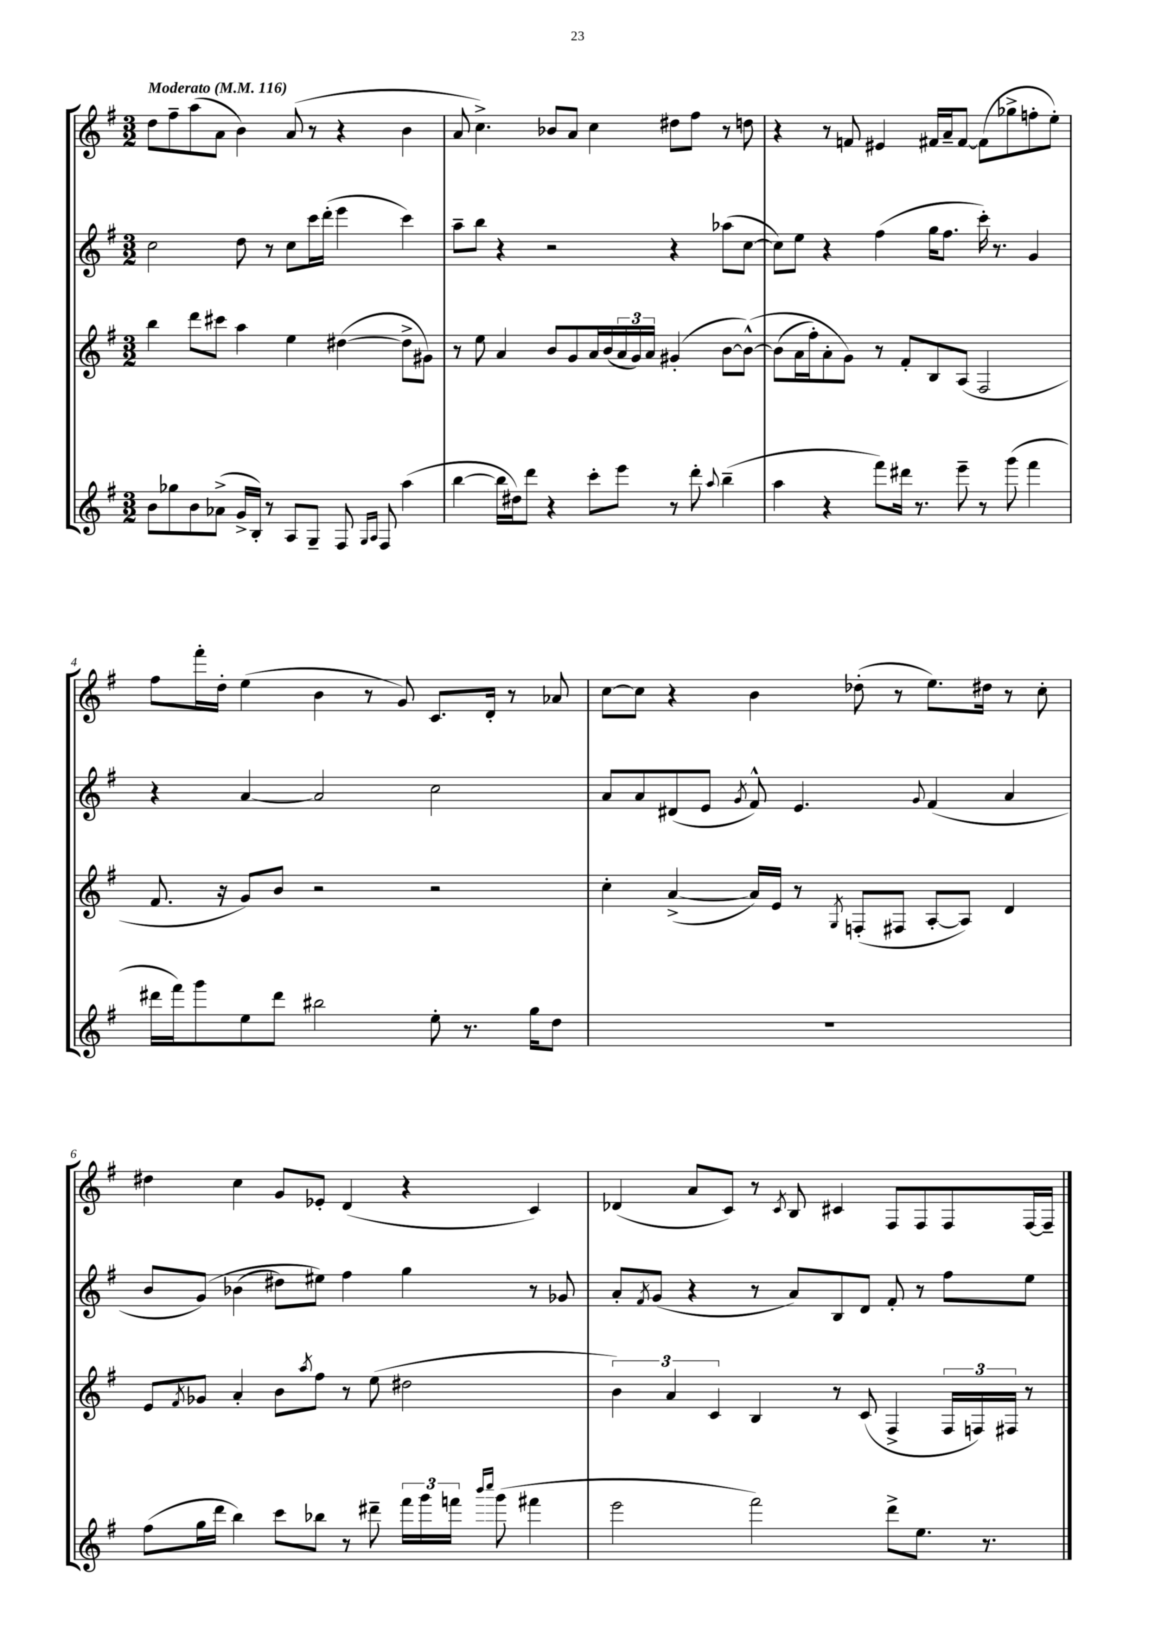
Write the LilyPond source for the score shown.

<<
\new StaffGroup <<
\new Staff = "s0" {
    \clef treble \key g \major \numericTimeSignature \time 3/2 \tempo "Moderato" 4 = 116
    d''8 fis''8-- a''8( a'8 b'4) a'8( r8 r4 b'4 |
    a'8 c''4.->) bes'8 a'8 c''4 dis''8 fis''8 r8 d''8 |
    r4 r8 f'8 eis'4 fis'16 a'16-- fis'8~ fis'8( ges''8-> f''8-. e''8-.) |
    fis''8 fis'''16-. d''16-. e''4( b'4 r8 g'8) c'8. d'16-. r8 aes'8 |
    c''8~ c''8 r4 b'4 des''8-.( r8 e''8.) dis''16 r8 c''8-. |
    dis''4 c''4 g'8 ees'8-. d'4( r4 c'4) |
    des'4( a'8 c'8) r8 \acciaccatura { c'8 } b8 cis'4 fis8 fis8 fis8 fis16~ fis16-- \bar "|." |
}
\new Staff = "s1" {
    \clef treble \key g \major \numericTimeSignature \time 3/2
    c''2 d''8 r8 c''8 c'''16 d'''16-.( e'''4 c'''4) |
    a''8-- b''8 r4 r2 r4 aes''8( c''8~ |
    c''8) e''8 r4 fis''4( g''16 fis''8. c'''16-.) r8. g'4 |
    r4 a'4~ a'2 c''2 |
    a'8 a'8 dis'8( e'8 \acciaccatura { g'8 } fis'8-^) e'4. \appoggiatura { g'8 } fis'4( a'4 |
    b'8 g'8)\( bes'4( dis''8) eis''8\) fis''4 g''4 r8 ges'8 |
    a'8-. \acciaccatura { fis'8 } g'8( r4 r8 a'8) b8 d'8 fis'8-. r8 fis''8 e''8 \bar "|." |
}
\new Staff = "s2" {
    \clef treble \key g \major \numericTimeSignature \time 3/2
    b''4 d'''8 cis'''8 a''4 e''4 dis''4~( dis''8-> gis'8) |
    r8 e''8 a'4 b'8 g'8 a'16 b'16( \tuplet 3/2 { a'16 g'16) a'16 } gis'4-.( b'8~ b'8~-^)\( |
    b'8( a'16 fis''16-.) a'8-. g'8\) r8 fis'8-. b8 a8( fis2 |
    fis'8. r16 g'8) b'8 r2 r2 |
    c''4-. a'4~->( a'16) e'16 r8 \acciaccatura { g8 } f8-.( fis8 a8~-. a8) d'4 |
    e'8 \acciaccatura { fis'8 } ges'8 a'4-. b'8 \acciaccatura { a''8 } fis''8 r8 e''8( dis''2 |
    \tuplet 3/2 { b'4) a'4 c'4 } b4 r8 c'8( fis4-> \tuplet 3/2 { fis16 f16) fis16 } r8 \bar "|." |
}
\new Staff = "s3" {
    \clef treble \key g \major \numericTimeSignature \time 3/2
    b'8 ges''8 b'8 aes'8->( g'16-> b16-.) r8 a8 g8-- fis8 \grace { g16 a16 } fis8 a''4( |
    b''4~ b''16 dis''16) d'''8 r4 c'''8-. e'''8 r8 d'''8-. \appoggiatura { a''8 } b''4--( |
    a''4 r4 fis'''8) dis'''16 r8. e'''8-- r8 g'''8( fis'''4 |
    dis'''16 fis'''16) g'''8 e''8 dis'''8 bis''2 e''8-. r8. g''16 d''8 |
    R1. |
    fis''8( g''16 d'''16 b''4) c'''8 bes''8 r8 dis'''8-- \tuplet 3/2 { fis'''16 g'''16 f'''16 } \grace { b'''16 c''''16 } g'''8( fis'''4 |
    e'''2 fis'''2) d'''8-> e''8. r8. \bar "|." |
}
>>
>>
